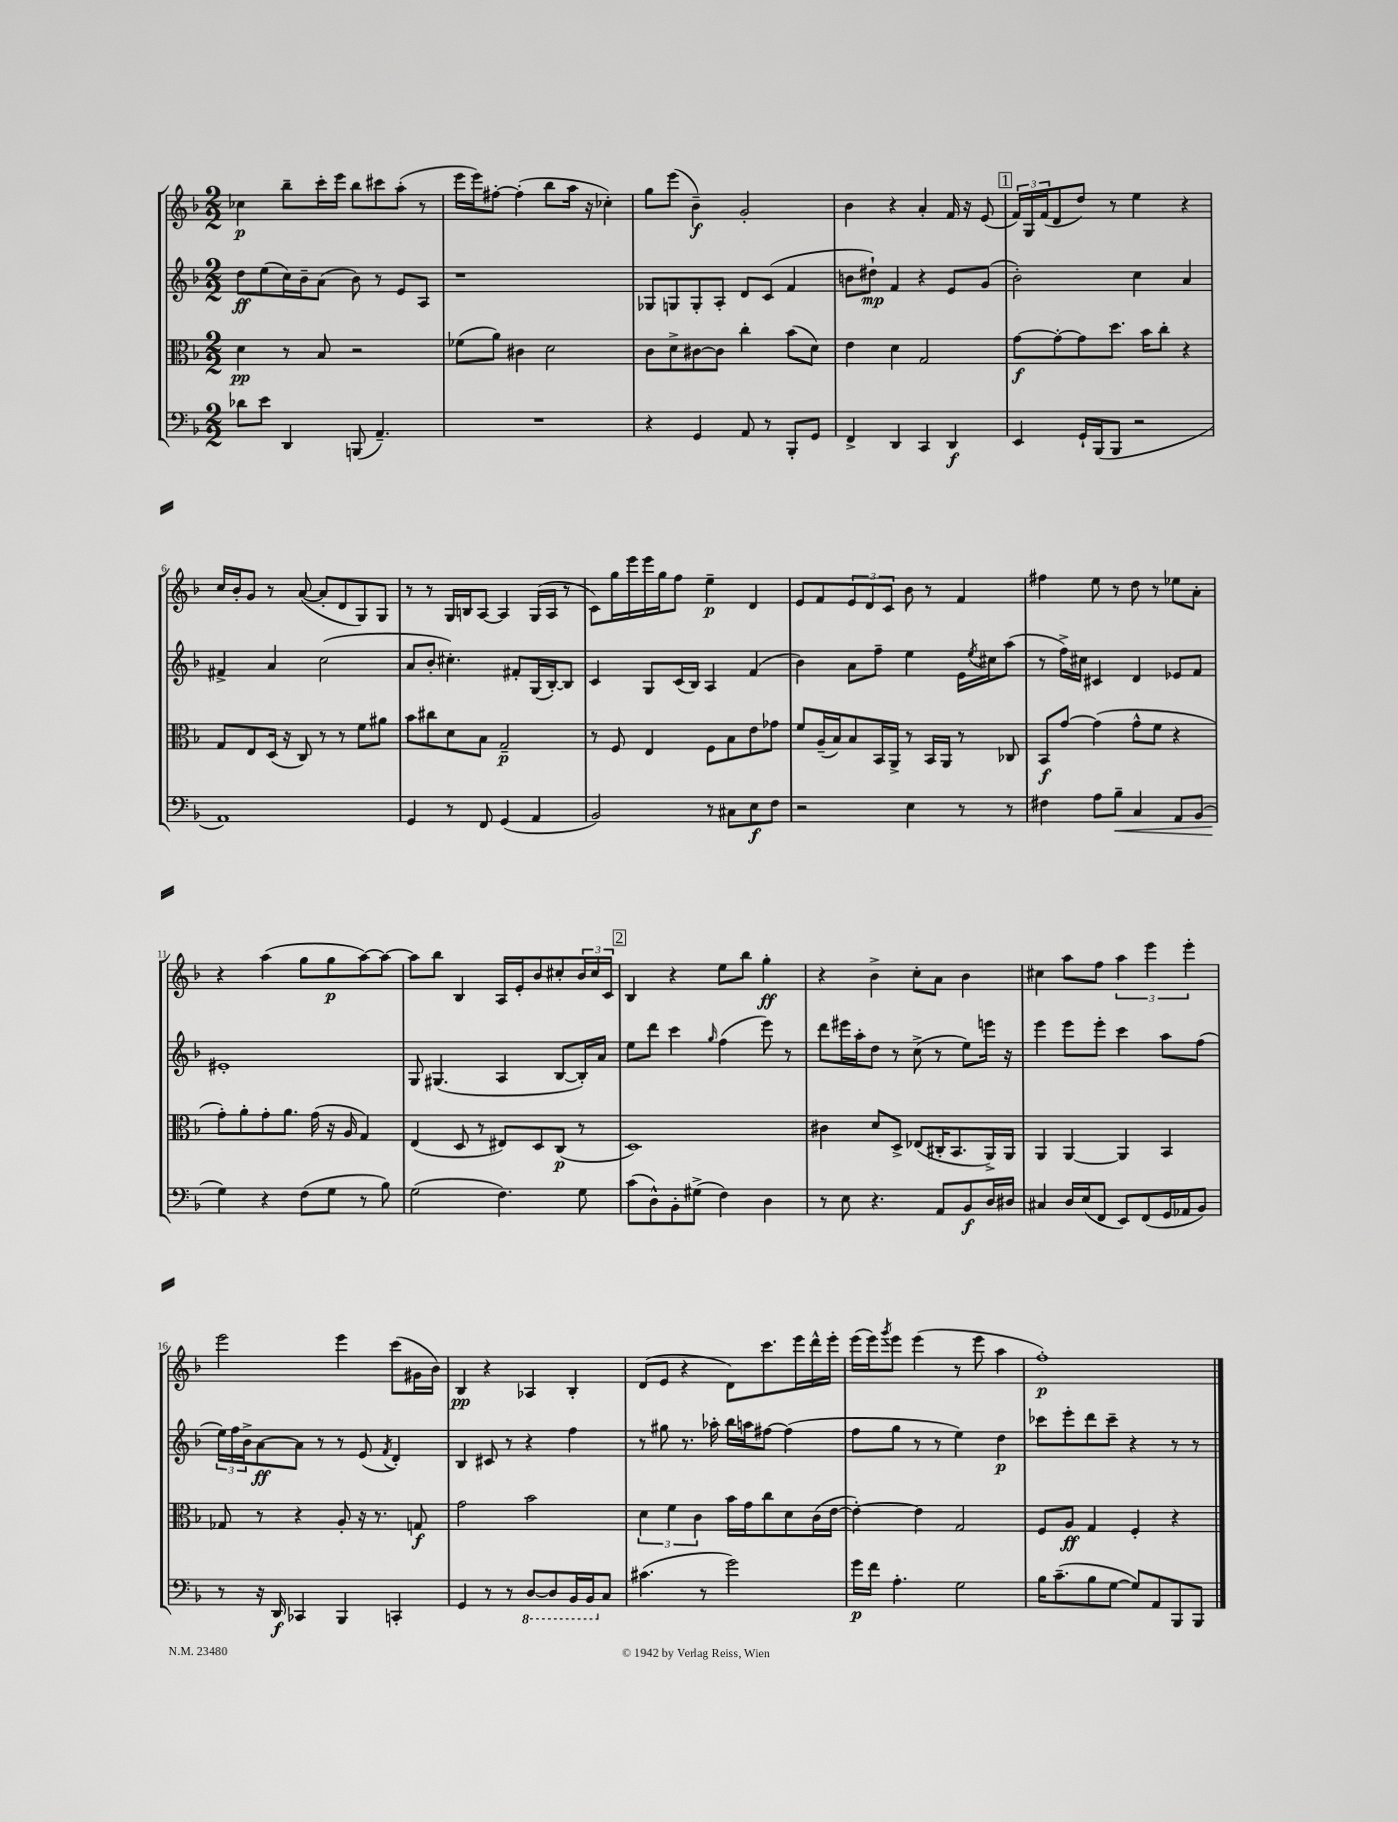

**kern	**kern	**kern	**kern
*staff4	*staff3	*staff2	*staff1
*clefF4	*clefC3	*clefG2	*clefG2
*k[b-]	*k[b-]	*k[b-]	*k[b-]
*M2/2	*M2/2	*M2/2	*M2/2
8d-\L	4d\	8dd\L	4cc-\
8e\J	.	(8ee\	.
4DD/	8r	16cc\L)	8bb-~\L
.	.	16b-~\J	.
.	8B-/	(8a\J	16ccc'\L
.	.	.	16eee\JJ
(8BBB/	2r	8b-\)	8bb-\L
4.AA~/)	.	8r	8ccc#\
.	.	8e/L	(8aa'\J
.	.	8A/J	8r
=	=	=	=
1r	(8f-\L	1r	16eee\LL
.	.	.	16eee\J)
.	8a\J)	.	[8ff#'\J
.	4c#\	.	(4ff#'\]
.	2d\	.	8bb-\L
.	.	.	16aa\Jk
.	.	.	16r
.	.	.	4cc-'\)
=	=	=	=
4r	8c\L	8G-/L	8gg\L
.	8d^\	8G/	(8eee\J
4GG/	[8c#\	8G'/	4b-~\)
.	8c#\]J	8A'/J	.
8AA/	4cc'\	8d/L	2g'/
8r	.	(8c/J	.
8BBB-'/L	(8b-\L	4f/	.
8GG/J	8d\J)	.	.
=	=	=	=
4FF^/	4e\	8b\L	4b-\
.	.	8dd#`\J)	.
4DD/	4d\	4f/	4r
4CC/	2G/	4r	4a'/
4DD/	.	8e/L	16f/
.	.	.	16r
.	.	(8g/J	(8e/
=	=	=	=
4EE/	[8g\L	2b-'\)	24f/LL)
.	.	.	24G/
.	.	.	(24f/J
.	8g'\_	.	8d/
16GG`/LL	8g\]	.	8dd/J)
(16BBB-/J	.	.	.
8BBB-/J	8.dd\J	.	8r
2r	.	4cc\	4ee\
.	16b-\LK	.	.
.	8cc'\J	.	.
.	4r	4a/	4r
=	=	=	=
1AA)	8G/L	4f#^/	16cc/LL
.	.	.	16b-'/J
.	8E/	.	8g/J
.	(16D/Jk	4a/	8r
.	16r	.	.
.	8C/)	.	([8a/
.	8r	(2cc\	8a'/]L
.	8r	.	8d/
.	8f\L	.	8G/)
.	8a#\J	.	8G/J
=	=	=	=
4GG/	8b-\L	8a/L	8r
.	8cc#\	8b-'/J	8r
8r	8d\	4.cc#'\)	16G/LL
.	.	.	16B/J
8FF/	8B-\J	.	[8A/J
(4GG/	2G~/	.	4A/]
.	.	8f#'/L	.
4AA/	.	(16G/L	(16G/LL
.	.	[16B-'/J)	16A/JJ
.	.	8B-/]J	8r
=	=	=	=
2BB-/)	8r	4c/	8c\L)
.	8F/	.	16gg\L
.	.	.	16eee\
.	4E/	8G/L	16eee\
.	.	.	16gg\J
.	.	(16c/L	8ff\J
.	.	16B-/JJ)	.
8r	8F\L	4A/	4ee~\
8C#\L	8B-\	.	.
8E\	8e\	(4f/	4d/
8F\J	8g-\J	.	.
=	=	=	=
2r	8f/L	4b-\)	8e/L
.	(16A~/L	.	8f/
.	16B-/J)	.	.
.	8B-/	8a\L	12e/
.	.	.	12d/
.	16BB-/L	8ff~\J	.
.	.	.	12c/J
.	16AA^/JJ	.	.
4E\	8r	4ee\	8b-\
.	16BB-/LL	.	8r
.	16AA/JJ	.	.
8r	8r	16e\LL	4f/
.	.	8qee/	.
.	.	16cc#\J	.
8r	8C-/	(8aa\J	.
=	=	=	=
4F#\	8BB-/L	8r	4ff#\
.	[8g/J	16ff^\LL)	.
.	.	16cc#\JJ	.
8A\L	(4g\]	4c#/	8ee\
8B-~\J	.	.	8r
4C/	8g^^\L	4d/	8dd\
.	8f\J	.	8r
8AA/L	4r	8e-/L	8ee-\L
(8BB-/J	.	8f/J	8a'\J
=	=	=	=
4G\)	8g'\L)	1e#'	4r
.	8a'\	.	.
4r	8g'\	.	(4aa\
.	8.a\J	.	.
(8F\L	.	.	8gg\L
.	(16g\	.	.
8G\J	16r	.	8gg\
.	16A/	.	.
8r	4G/)	.	[8aa\)
8B-\)	.	.	8aa\_J
=	=	=	=
(2G\	(4E/	8G/	8aa\]L
.	.	(4.G#/	8bb-\J
.	8D/	.	4B-/
.	8r	.	.
4.F\)	8E#/L)	4A/	16A/LL
.	.	.	16e'/J
.	8D/	.	8b-/
.	(8C/J	[8B-/L	8cc#'/
8G\	8r	16B-'/]L)	24b-/L
.	.	.	24cc#/
.	.	16a/JJ	.
.	.	.	24c/JJ
=	=	=	=
(8c\L	1D)	8ee\L	4B-/
8D^^\)	.	8ddd\J	.
8BB-'\	.	4ccc\	4r
(8G#^\J	.	.	.
.	.	16qqgg/	.
4F\)	.	(4ff\	8ee\L
.	.	.	8bb-\J
4D\	.	8eee\)	4gg'\
.	.	8r	.
=	=	=	=
8r	4c#\	8ddd\L	4r
8E\	.	16eee#\L	.
.	.	16aa'\J	.
4.r	8d/L	8dd\J	4b-^\
.	8D^/J	8r	.
.	(8E-/L	(8cc^\	8cc'\L
8AA/L	16C#'/K	8r	8a\J
.	8.BB-/	.	.
8BB-/	.	8ee\L)	4b-\
16D/L	16AA^/L)	16eee\Jk	.
16D#/JJ	16AA/JJ	16r	.
=	=	=	=
4C#/	4AA/	4eee\	4cc#\
16D/LL	[4AA/	8eee\L	8aa\L
(16E/J	.	.	.
8FF/J	.	8eee'\J	8ff\J
8EE/L)	4AA/]	4ccc\	6aa\
(8FF/	.	.	.
.	.	.	6eee\
16GG/L	4BB-/	8aa\L	.
16AA-/J	.	.	.
.	.	.	6eee'\
8BB-/J)	.	(8ff\J	.
=	=	=	=
8r	8G-/	24ee\LL)	2eee\
.	.	24ff\	.
.	.	24b-^\J	.
16r	8r	[8a\	.
16DD/	.	.	.
4CC-/	4r	8a\]J	.
.	.	8r	.
4BBB-/	8A'/	8r	4eee\
.	16r	(8e/	.
.	8.r	.	.
.	.	8qf/	.
4CC'/	.	4d'/)	(8ccc\L
.	8G/	.	16g#\L
.	.	.	16b-\JJ)
=	=	=	=
4GG/	2g\	4B-/	4B-/
8r	.	8c#/	4r
8r	.	8r	.
[8DD/L	2b-\	4r	4A-/
8DD/]	.	.	.
16BBB-/L	.	4ff\	4B-'/
16BBB-/J	.	.	.
8C/J	.	.	.
=	=	=	=
(4.c#\	6d\	8r	(8d/L
.	.	8gg#\	8e/J
.	6f\	.	.
.	.	8.r	4r
.	6c\	.	.
8r	.	.	.
.	.	16aa-'\	.
2g\)	16b-\LL	16bb-\LL	8d\L)
.	16g\J	16aa\J	.
.	8cc\	[8ff#\J	8.ccc\
.	8d\	(4ff#\]	.
.	.	.	16eee\L
.	(16c\L	.	16ddd^^\
.	[16e\JJ	.	16eee'\JJ
=	=	=	=
16g\LL	4e'\_)	8ff\L	(16eee\LL
16f\JJ	.	.	16eee\J)
.	.	.	8qggg/
4.A'\	.	8gg\J	8eee\J
.	4e\]	8r	(4eee\
.	.	8r	.
2G\	2G/	4ee\)	8r
.	.	.	8eee\
.	.	4dd\	4aa\
=	=	=	=
16B-\LK	8F/L	8ccc-\L	1ff')
(8.c~\	.	.	.
.	8A/J	8eee'\	.
8B-\	4G/	8ddd\	.
[8G\J	.	8ccc-~\J	.
8G/]L)	4F'/	4r	.
8AA/	.	.	.
8BBB-/	4r	8r	.
8BBB-/J	.	8r	.
==	==	==	==
*-	*-	*-	*-
